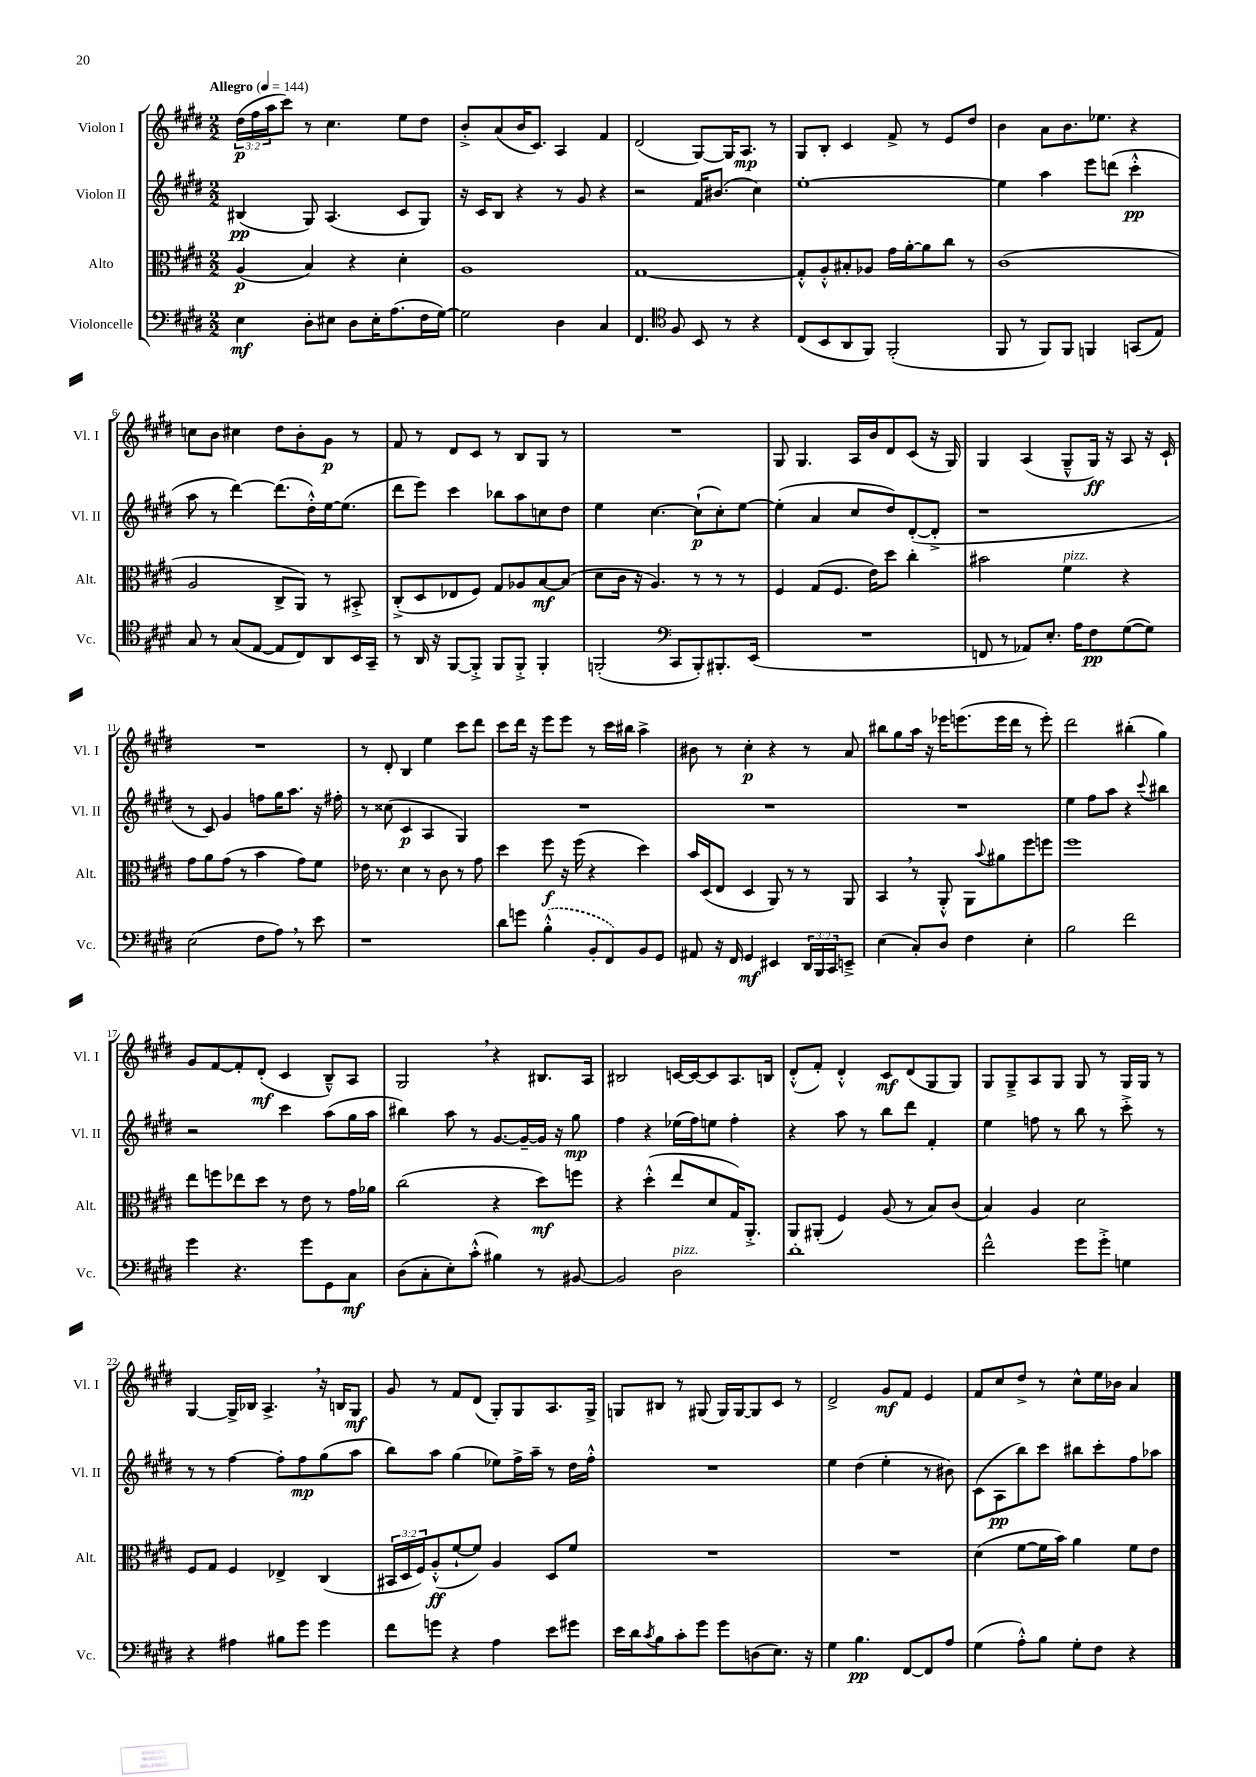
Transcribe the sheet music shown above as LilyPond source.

<<
\new StaffGroup <<
\new Staff = "s0" \with { instrumentName = "Violon I" shortInstrumentName = "Vl. I" } {
    \clef treble \key e \major \numericTimeSignature \time 2/2 \override Staff.TupletNumber.text = #tuplet-number::calc-fraction-text \tempo "Allegro" 4 = 144
    \tuplet 3/2 { dis''16\p( fis''16 a''16 } cis'''8) r8 cis''4. e''8 dis''8 |
    b'8-.-> a'8( b'16 cis'8.) a4 fis'4 |
    dis'2( gis8~) gis16 a8.\mp r8 |
    gis8 b8-. cis'4 fis'8-> r8 e'8 dis''8 |
    b'4 a'8 b'8. ees''8. r4 |
    c''8 b'8 cis''4 dis''8 b'8-. gis'8\p r8 |
    fis'8 r8 dis'8 cis'8 r8 b8 gis8 r8 |
    R1 |
    gis8 gis4. a16 b'16 dis'8 cis'8( r16 gis16) |
    gis4 a4( gis8---^ gis16\ff) r16 a8 r16 cis'16-! |
    R1 |
    r8 dis'8-. b4 e''4 cis'''8 dis'''8 |
    cis'''8 dis'''16 r16 e'''8 e'''8 r8 cis'''16 bis''16 a''4-> |
    bis'8 r8 cis''4-.\p r4 r8 a'8 |
    bis''8 gis''8 a''16 r16 ees'''16 e'''8.( e'''16 dis'''16 r8 e'''8-.) |
    dis'''2 bis''4-.( gis''4) |
    gis'8 fis'8~ fis'8-. dis'8-.\mf( cis'4 b8---^) a8 |
    gis2 \breathe r4 bis8. a16 |
    bis2 c'16~ c'16~ c'8 a8. b16 |
    dis'8-.-^( fis'8-.) dis'4-.-^ cis'8\mf dis'8( gis8 gis8) |
    gis8 gis8---> a8 gis8 gis8 r8 gis16 gis16 r8 |
    gis4~ gis16-> bes16 a4.-> \breathe r16 b16 gis8\mf |
    gis'8 r8 fis'8 dis'8( gis8-.) gis8 a8. gis16-> |
    g8 bis8 r8 gis8( gis16) gis16~ gis8 cis'8 r8 |
    dis'2-> gis'8\mf fis'8 e'4 |
    fis'8 cis''8 dis''8-> r8 cis''8-^ e''16 bes'16 a'4 \bar "|." |
}
\new Staff = "s1" \with { instrumentName = "Violon II" shortInstrumentName = "Vl. II" } {
    \clef treble \key e \major \numericTimeSignature \time 2/2
    bis4\pp( gis8) a4.( cis'8 gis8) |
    r16 cis'16 b8 r4 r8 gis'8 r4 |
    r2 fis'16 bis'8.( cis''4) |
    e''1~-. |
    e''4 a''4 e'''8 d'''8( cis'''4-.-^\pp |
    a''8 r8 dis'''4~) dis'''8.( dis''16-.-^) e''16~ e''8.( |
    dis'''8 e'''8) cis'''4 bes''8 a''8 c''8 dis''8 |
    e''4 cis''4.~ cis''8-!\p( cis''8-.) e''8~ |
    e''4-.( a'4 cis''8 dis''8) dis'8~-.( dis'8-.-> |
    r1 |
    r8 cis'8) gis'4 f''8 gis''16 a''8. r16 fis''16-. |
    r8 cisis''8( cis'4\p a4 gis4) |
    R1 |
    R1 |
    R1 |
    e''4 fis''8 a''8 r4 \appoggiatura { cis'''8 } bis''4 |
    r2 cis'''4 a''8( gis''16 a''16 |
    bis''4) a''8 r8 gis'8.~ gis'16~-- gis'16 r16 gis''8\mp |
    fis''4 r4 ees''16( fis''16) e''8 fis''4-. |
    r4 a''8 r8 b''8 dis'''8 fis'4-. |
    e''4 f''8 r8 b''8 r8 cis'''8-.-> r8 |
    r8 r8 fis''4~ fis''8-. fis''8\mp gis''8( a''8 |
    b''8) a''8 gis''4( ees''8) fis''16-> a''16-- r8 dis''16 fis''16-.-^ |
    R1 |
    e''4 dis''4( e''4-. r8 bis'8) |
    cis'8( a8\pp b''8) cis'''8 bis''8 cis'''8-. fis''8 aes''8 \bar "|." |
}
\new Staff = "s2" \with { instrumentName = "Alto" shortInstrumentName = "Alt." } {
    \clef alto \key e \major \numericTimeSignature \time 2/2 \override Staff.TupletNumber.text = #tuplet-number::calc-fraction-text
    a4\p( b4) r4 dis'4-. |
    a1 |
    gis1~ |
    gis8-.-^ a8-.-^ bis8-. aes8 gis'16 a'16~-. a'8 cis''8 r8 |
    cis'1( |
    a2 cis8-> a,8) r8 bis,8-.-> |
    cis8-.->( dis8 ees8 fis8) gis8 aes8 b8~\mf b8( |
    dis'8 cis'16 r16 a4.) r8 r8 r8 |
    fis4 gis8( fis8. e'16) dis''8 cis''4-. |
    bis'2 fis'4^\markup { \italic "pizz." } r4 |
    gis'8 a'8 gis'8( r8 b'4 gis'8) fis'8 |
    ees'16 r8. dis'4 r8 cis'8 r8 gis'8 |
    dis''4 fis''8\f r16 fis''16( r4 dis''4) |
    b'16 dis16( e8 dis4 a,8) r8 r8 a,8 |
    b,4 \breathe r8 a,8-.-^ a,8 \appoggiatura { b'8 } ais'8 fis''8 f''8 |
    fis''1 |
    e''8 f''8 ees''8 dis''8 r8 e'8 r8 gis'16 aes'16 |
    cis''2( r4 dis''8\mf) f''8 |
    r4 dis''4-.-^( e''8 dis'8 gis16) a,8.-.-> |
    a,8 ais,8-.( fis4) a8( r8 b8) cis'8( |
    b4) a4 dis'2 |
    fis8 gis8 fis4 ees4-> cis4( |
    \tuplet 3/2 { bis,16 dis16 fis16) } a8-.-^\ff( fis'8~-! fis'8) a4 dis8 fis'8 |
    R1 |
    R1 |
    dis'4( fis'8~ fis'16 b'16) a'4 fis'8 e'8 \bar "|." |
}
\new Staff = "s3" \with { instrumentName = "Violoncelle" shortInstrumentName = "Vc." } {
    \clef bass \key e \major \numericTimeSignature \time 2/2 \override Staff.TupletNumber.text = #tuplet-number::calc-fraction-text
    e4\mf dis8-. eis8 dis8 eis16-. a8.( fis16 gis16~) |
    gis2 dis4 cis4 |
    fis,4. \clef tenor fis8 b,8 r8 r4 |
    cis8( b,8 a,8 fis,8) fis,2-.( |
    fis,8 r8 fis,8) fis,8 f,4 g,8( e8) |
    gis8 r8 gis8( e8~ e8 cis8) a,8 b,16 gis,16-- |
    r8 a,16 r16 fis,8~ fis,8-.-> fis,8 fis,8-.-> fis,4-. |
    f,2-.( \clef bass cis,8 b,,8-.) bis,,8.-. e,16( |
    R1 |
    f,8 r8 aes,8) e8.-. a16 fis8\pp gis8~( gis8) |
    e2( fis8 a8) \breathe r8 e'8 |
    r1 |
    dis'8 g'8 \once \slurDashed b4-.-^( b,8-. fis,8) b,8 gis,8 |
    ais,8 r16 fis,16 gis,4\mf eis,4 \tuplet 3/2 { dis,16 b,,16 cis,16 } e,8---> |
    e4( cis8-.) dis8 fis4 e4-. |
    b2 fis'2 |
    gis'4 r4. gis'8 gis,8 cis8\mf |
    dis8( cis8-. e8-.) cis'8-.-^( bis4) r8 bis,8~ |
    bis,2 dis2^\markup { \italic "pizz." } |
    dis'1-. |
    fis'2-^ gis'8 gis'8-.-> g4 |
    r4 ais4 bis8 gis'8 gis'4 |
    fis'8 g'8 r4 a4 e'8 gis'8 |
    e'16 dis'16 \acciaccatura { cis'8 } b8 cis'8-. gis'8 gis'8 d8( e8.) r16 |
    gis4 b4.\pp fis,8~ fis,8 a8 |
    gis4( a8-.-^) b8 gis8-. fis8 r4 \bar "|." |
}
>>
>>
